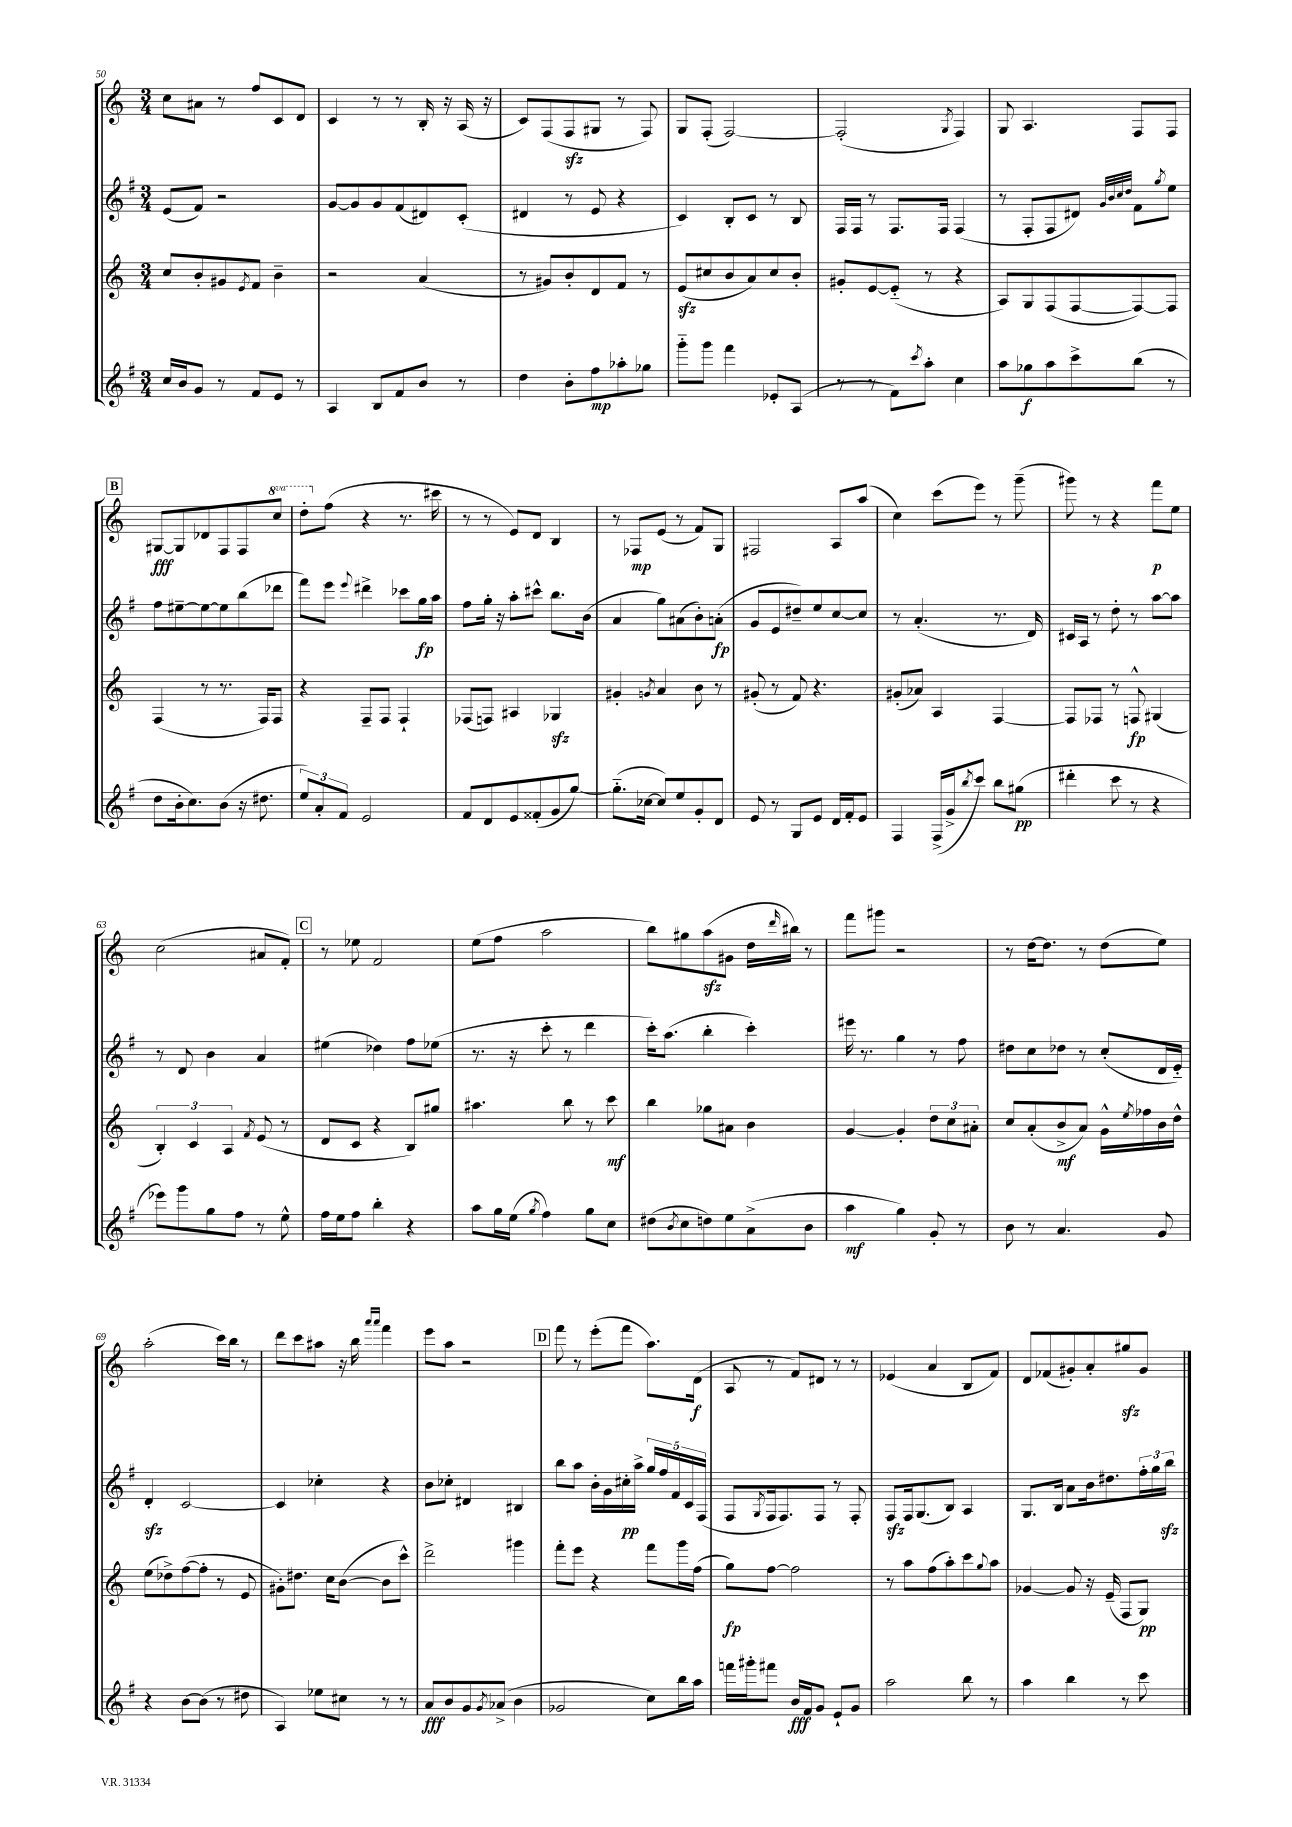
<<
\new StaffGroup <<
\new Staff = "s0" {
    \clef treble \key c \major \numericTimeSignature \time 3/4 \set Staff.ottavationMarkups = #ottavation-simple-ordinals
    c''8 ais'8 r8 f''8 c'8 d'8 |
    c'4 r8 r8 b16-. r16 a16( r16 |
    c'8) f8( f8\sfz gis8 r8 f8) |
    g8 f8-.( f2~) |
    f2-.( \acciaccatura { g8 } f4) |
    g8 a4. f8 f8 |
    \mark \markup { \box "B" } gis8~\fff gis8 des'8 f8 f8 \ottava #1 c'''8 |
    d'''8-. \ottava #0 f''8( r4 r8. cis'''16 |
    r8 r8 e'8) d'8 b4 |
    r8 fes8\mp e'8( r8 f'8) g8 |
    fis2 a8 a''8( |
    c''4) c'''8( e'''8) r8 g'''8--( |
    gis'''8) r8 r4 f'''8\p e''8 |
    c''2( ais'8 f'8-.) |
    \mark \markup { \box "C" } r8 ees''8 f'2 |
    e''8( f''8 a''2 |
    b''8) gis''8 a''8\sfz( gis'8 d''16 \grace { d'''16 } bis''16) r8 |
    f'''8 gis'''8 r2 |
    r8 d''16~ d''8. r8 d''8( e''8) |
    a''2-.( c'''16) b''16 r8 |
    d'''8 c'''8 ais''8 r16 b''16 \grace { a'''16 a'''16 } f'''4 |
    e'''8 a''8 r2 |
    \mark \markup { \box "D" } f'''8 r8 e'''8-.( f'''8 a''8.) d'16\f( |
    a8 r8 f'8) dis'8 r8 r8 |
    ees'4( a'4 b8 f'8) |
    d'8 fes'8( gis'8-.) a'8-. gis''8\sfz gis'8 \bar "|." |
}
\new Staff = "s1" {
    \clef treble \key g \major \numericTimeSignature \time 3/4
    e'8( fis'8) r2 |
    g'8~ g'8 g'8 fis'8( dis'8) c'8-.( |
    dis'4 r8 e'8 r4 |
    c'4) b8-. c'8 r8 b8 |
    fis16 fis16 r8 fis8. fis16 fis4( |
    r8 fis8-. fis8 dis'8) \grace { g'32 b'32 c''32 d''32 } fis'8 \acciaccatura { g''8 } e''8 |
    \mark \markup { \box "B" } fis''8 eis''8~-- eis''8~ eis''8 b''8( des'''8 |
    fis'''8) e'''8 \appoggiatura { e'''8 } dis'''4-> ces'''8 g''16\fp a''16 |
    fis''8 g''16-. r16 a''8-. cis'''8-^ b''8. b'16( |
    a'4 g''8) ais'8( b'8-.) a'8-.\fp( |
    g'8 e'8 dis''8--) e''8 c''8~ c''8 |
    r8 a'4.-.( r8. d'16) |
    cis'16 a16 r8 d''8-. r8 a''8~ a''8 |
    r8 d'8 b'4 a'4 |
    \mark \markup { \box "C" } eis''4( des''4) fis''8 ees''8( |
    r8. r16 c'''8-. r8 d'''4 |
    c'''16-.) a''8.( b''4-. c'''4-.) |
    eis'''16 r8. g''4 r8 fis''8 |
    dis''8 c''8 des''8 r8 c''8-.( d'16 e'16-_) |
    d'4-.\sfz c'2~ |
    c'4 ces''4-. r4 |
    b'8 ces''8-. dis'4 bis4 |
    \mark \markup { \box "D" } b''8 a''8 b'16-. g'16 cis''16-.\pp a''16-> \tuplet 5/4 { g''16 fis''16 fis'16 c'16 fis16( } |
    fis8 \acciaccatura { g8 } fis16 fis8.) fis8 r8 fis8-. |
    fis8\sfz fis16 g8.( b8) a4 |
    g8. b16 a'8 b'16 dis''8. \tuplet 3/2 { fis''16-. g''16 b''16\sfz } \bar "|." |
}
\new Staff = "s2" {
    \clef treble \key c \major \numericTimeSignature \time 3/4
    c''8 b'8-. gis'8 \acciaccatura { e'8 } f'8 b'4-- |
    r2 a'4( |
    r8 gis'8) b'8-. d'8 f'8 r8 |
    e'8\sfz( cis''8 b'8 a'8) cis''8 b'8-. |
    gis'8-. e'8~ e'8-_( r8 r4 |
    a8) g8 f8( f8~ f8~) f8 |
    \mark \markup { \box "B" } f4( r8 r8. f16) f8 |
    r4 f8-- f8 f4-! |
    fes8( f8) ais4 ges4\sfz |
    gis'4-. \acciaccatura { g'8 } a'4 b'8 r8 |
    gis'8-.( r8 f'8) r4. |
    gis'8-.( aes'8) a4 f4~ |
    f8 fes8 r8 f8-^\fp gis4( |
    \tuplet 3/2 { b4-.) c'4 a4 } \acciaccatura { f'8 } e'8( r8 |
    \mark \markup { \box "C" } d'8 c'8 r4 b8) gis''8 |
    ais''4. b''8 r8 c'''8\mf |
    b''4 ges''8 ais'8 b'4 |
    g'4~ g'4-. \tuplet 3/2 { d''8 c''8 ais'8-. } |
    c''8 a'8-.( b'8->\mf a'8) g'16-^ \acciaccatura { e''8 } fes''16 b'16 d''16-^ |
    e''8( des''8->) f''8~( f''8-. r8 e'8 |
    gis'8-.) dis''8. c''16 b'8~( b'8 c'''8-^) |
    d'''2-> gis'''4 |
    \mark \markup { \box "D" } f'''8-. e'''8 r4 f'''8 g'''16 f''16( |
    g''8\fp) f''8~ f''2 |
    r8 a''8 f''8( a''8-.) c'''8 \appoggiatura { g''8 } a''8 |
    ges'4~ ges'8 r16 e'16--( f8 g8\pp) \bar "|." |
}
\new Staff = "s3" {
    \clef treble \key g \major \numericTimeSignature \time 3/4
    c''16 b'16 g'8 r8 fis'8 e'8 r8 |
    a4 b8 fis'8 b'8 r8 |
    d''4 b'8-. fis''8\mp aes''8-. ges''8 |
    g'''8-_ g'''8 fis'''4 ees'8-. a8( |
    r8 r8 fis'8) \acciaccatura { c'''8 } a''8-. c''4 |
    a''8 ges''8\f a''8 c'''8-> b''8( r8 |
    \mark \markup { \box "B" } d''8 b'16-. c''8.) b'8( r16 dis''8. |
    \tuplet 3/2 { e''8) a'8-. fis'8 } e'2 |
    fis'8 d'8 e'8 fisis'8-.( g'8 g''8~) |
    g''8.-_( ces''16~ ces''8) e''8 g'8-. d'8 |
    e'8 r8 g8 e'8 d'16 fis'16-. e'8 |
    fis4 fis16->( g'16-> \acciaccatura { b''8 } c'''8) b''8 gis''8\pp( |
    dis'''4-. c'''8 r8 r4 |
    ees'''8) g'''8 g''8 fis''8 r8 e''8-^ |
    \mark \markup { \box "C" } fis''16 e''16 fis''8 b''4-. r4 |
    a''8 g''16 e''16( \acciaccatura { g''8 } fis''4) g''8 c''8 |
    dis''8( \acciaccatura { b'8 } c''8 d''8) e''8 a'8->( b'8 |
    a''4\mf g''4) g'8-. r8 |
    b'8 r8 a'4. g'8 |
    r4 b'8~ b'8( r8 dis''8 |
    a4) ees''8 cis''8 r8 r8 |
    a'8\fff b'8 g'8 \acciaccatura { g'8 } aes'8->( b'4 |
    \mark \markup { \box "D" } ges'2 c''8) b''16 a''16 |
    f'''16 gis'''16-. fis'''8 b'16\fff fis'16 g'8 e'8-! g'8 |
    a''2 b''8 r8 |
    a''4 b''4 r8 c'''8 \bar "|." |
}
>>
>>
\layout { \context { \Score currentBarNumber = #50 } }
